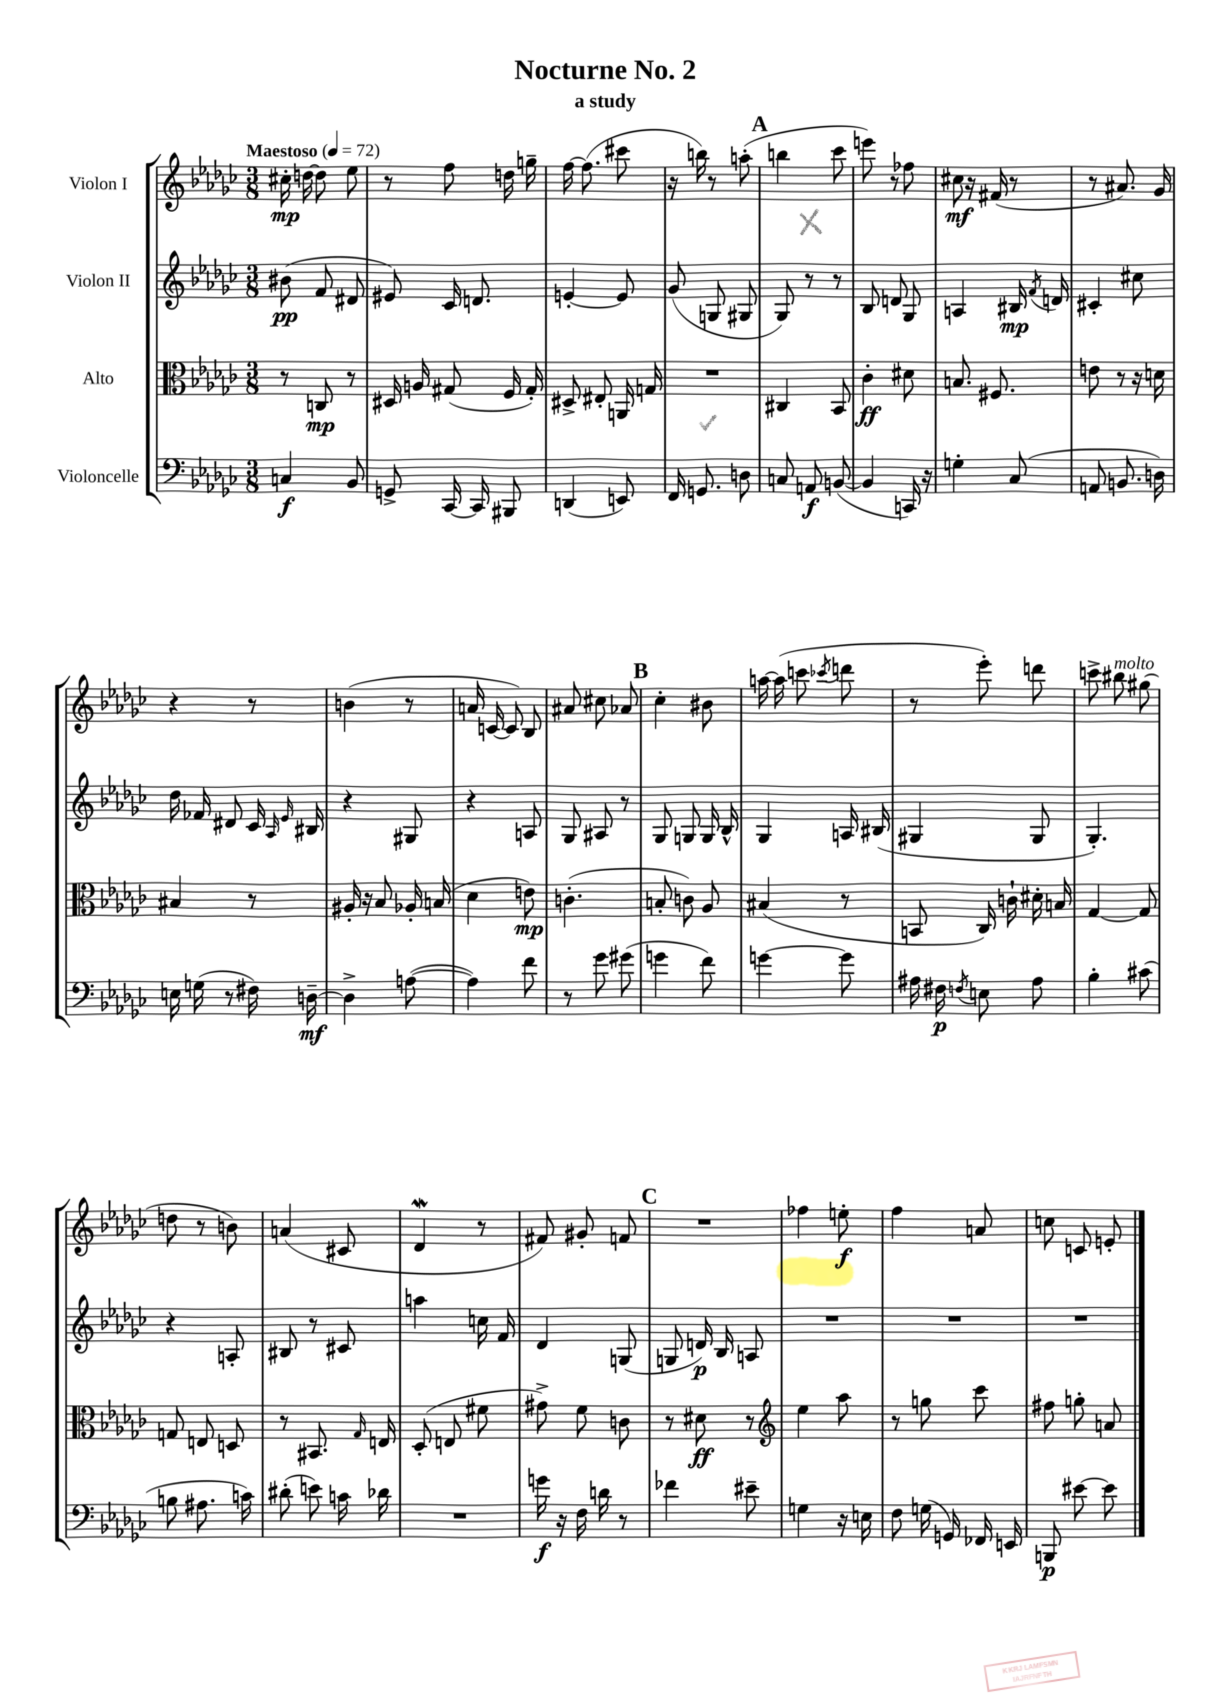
\header { title = "Nocturne No. 2" subtitle = "a study" }
<<
\new StaffGroup <<
\new Staff = "s0" \with { instrumentName = "Violon I" } {
    \clef treble \key ges \major \numericTimeSignature \time 3/8 \tempo "Maestoso" 4 = 72
    \autoBeamOff cis''16-.\mp d''16~ d''8 ees''8 |
    r8 f''8 d''16 g''16-- |
    f''16~ f''8.( cis'''8 |
    r16 b''16) r8 a''8-.( |
    \mark \markup { \bold "A" } b''4 ces'''8 |
    e'''8) r8 fes''8 |
    cis''8\mf r16 fis'16( r8 |
    r8 ais'8.) ges'16 |
    r4 r8 |
    b'4( r8 |
    a'16 c'16~ c'8) bes8 |
    ais'8 cis''8 aes'8 |
    \mark \markup { \bold "B" } ces''4-. bis'8 |
    a''16~ a''16( c'''8 \acciaccatura { ces'''8 } d'''8 |
    r8 ees'''8-.) d'''8 |
    c'''8-> bis''8^\markup { \italic "molto" } gis''8( |
    d''8 r8 b'8) |
    a'4( cis'8 |
    des'4\mordent r8 |
    fis'8) gis'8-. f'8 |
    \mark \markup { \bold "C" } R4. |
    fes''4 e''8-.\f |
    f''4 a'8 |
    c''8 c'8 e'8-. \bar "|." |
}
\new Staff = "s1" \with { instrumentName = "Violon II" } {
    \clef treble \key ges \major \numericTimeSignature \time 3/8
    \autoBeamOff bis'8\pp( f'8 dis'8 |
    eis'8) ces'16 d'8. |
    e'4~-. e'8 |
    ges'8( g8 gis8 |
    \mark \markup { \bold "A" } ges8) r8 r8 |
    bes8 d'8 ges8 |
    a4 bis16\mp \acciaccatura { f'8 } d'16 |
    cis'4-. cis''8 |
    des''16 fes'16 dis'8 ces'16 \grace { aes16 ees'16 } bis16 |
    r4 gis8 |
    r4 a8 |
    ges8 ais8 r8 |
    \mark \markup { \bold "B" } ges8 g8 g16 bes16-^ |
    ges4 a16 bis16( |
    gis4 gis8 |
    ges4.-.) |
    r4 a8-. |
    bis8 r8 cis'8 |
    a''4 c''16 f'16 |
    des'4 g8( |
    \mark \markup { \bold "C" } g8 d'16\p) bes16 a8 |
    R4. |
    R4. |
    R4. \bar "|." |
}
\new Staff = "s2" \with { instrumentName = "Alto" } {
    \clef alto \key ges \major \numericTimeSignature \time 3/8
    \autoBeamOff r8 c8\mp r8 |
    dis16 a16 gis8( f16 gis16-.) |
    dis8-> eis8-. a,16 g16 |
    R4. |
    \mark \markup { \bold "A" } cis4 bes,8 |
    ces'4-.\ff dis'8 |
    b8. fis8. |
    e'8 r8 r16 d'16 |
    bis4 r8 |
    ais16-. r16 bes8 aes16-. b16( |
    des'4 e'8\mp) |
    c'4.-.( |
    \mark \markup { \bold "B" } b8-. c'8) aes8 |
    bis4( r8 |
    b,8 ces16) c'16-! dis'16-. b16 |
    ges4~ ges8 |
    g8 e8 d8 |
    r8 bis,8. \grace { ges16 } e16 |
    des8-.( e8 fis'8 |
    gis'8->) f'8 c'8 |
    \mark \markup { \bold "C" } r8 dis'8\ff r8 |
    \clef treble ees''4 aes''8 |
    r8 g''8 ces'''8 |
    fis''8 g''8-. a'8 \bar "|." |
}
\new Staff = "s3" \with { instrumentName = "Violoncelle" } {
    \clef bass \key ges \major \numericTimeSignature \time 3/8
    \autoBeamOff c4\f bes,8 |
    g,8-> ces,16~ ces,16 bis,,8 |
    d,4( e,8) |
    f,16 g,8. d8 |
    \mark \markup { \bold "A" } c8 a,8\f b,8~( |
    b,4 c,16) r16 |
    g4-. ces8( |
    a,8 b,8. d16) |
    e16 g16( r8 fis16) d16~--\mf |
    d4-> a8~( |
    a4) f'8 |
    r8 ges'8 gis'8( |
    \mark \markup { \bold "B" } g'4 f'8) |
    g'4~ g'8 |
    ais16 fis16\p \acciaccatura { f8 } e8 ais8 |
    bes4-. cis'8( |
    b8 ais8. c'16) |
    dis'8-.( e'8) c'16 des'16 |
    R4. |
    g'16\f r16 f16 d'16 r8 |
    \mark \markup { \bold "C" } fes'4 eis'8-- |
    g4 r16 e16 |
    f8 g16( g,16) fes,16 e,16 |
    b,,8\p eis'8~ eis'8 \bar "|." |
}
>>
>>
\layout { \context { \Score \remove "Bar_number_engraver" } }
